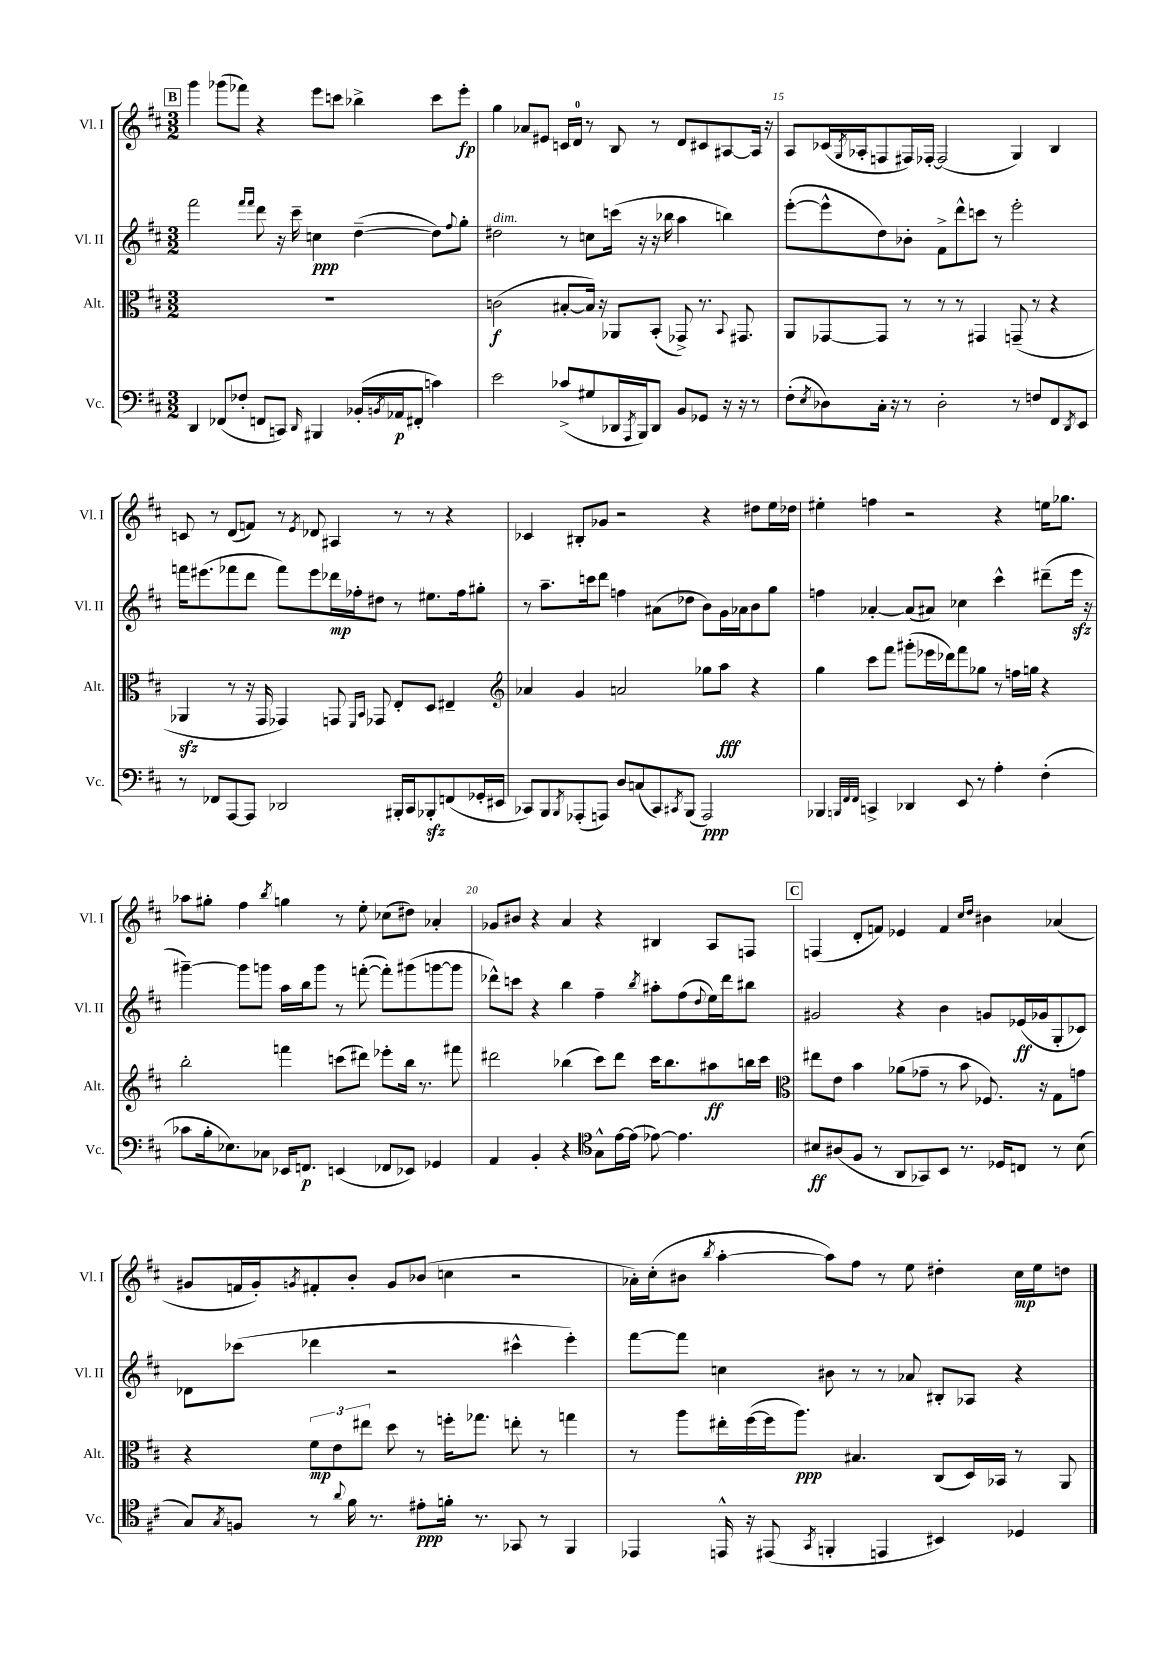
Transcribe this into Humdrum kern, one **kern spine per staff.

**kern	**kern	**kern	**kern
*staff4	*staff3	*staff2	*staff1
*clefF4	*clefC3	*clefG2	*clefG2
*k[f#c#]	*k[f#c#]	*k[f#c#]	*k[f#c#]
*M3/2	*M3/2	*M3/2	*M3/2
4DD	1.r	2fff#	4ggg
(8FF-	.	.	(8ggg-
8F-'	.	.	8fff-)
.	.	16qqfff#	.
.	.	16qqfff#	.
8FF	.	8ddd	4r
8CC)	.	16r	.
.	.	16ccc#~	.
16qqDD	.	.	.
4BBB#	.	4cc	8eee
.	.	.	8ccc
(16BB-'	.	([4dd~	4bb-^
8qBB	.	.	.
16AA-	.	.	.
8FF#'	.	.	.
4c)	.	8dd])	8ccc
.	.	8qqff#	.
.	.	8gg'	8eee'
=	=	=	=
2e	(2c	2dd#	4gg
.	.	.	8a-
.	.	.	8e#
(8c-^	[8B#'	8r	16c
.	.	.	16d
8G#	16B#])	8cc	8r
.	16r	.	.
16DD-	8AA-	(16ccc	8B
8qAAA	.	.	.
16BBB)	.	16r	.
8DD-	(8BB'	16r	8r
.	.	16bb-	.
8BB	8GG-^)	4aa	8d
8GG-	8.r	.	8c#
16r	.	4bb)	[8A#
.	8qqBB	.	.
16r	8.GG#	.	.
8r	.	.	16A#]
.	.	.	16r
=	=	=	=
(8F#'	8AA	([8eee'	8A
8qE	.	.	.
8D-)	[8GG-	8eee^^]	(16c-
.	.	.	8qG
.	.	.	16A-'
16C#'	8GG-]	8dd)	8F
16r	.	.	.
8r	8r	8b-'	16F#)
.	.	.	[16F-'
2D-'	8r	8f#^	(2F-]
.	8r	8ddd^^	.
.	4GG#	8ccc	.
.	.	8r	.
8r	(8GG~	2eee'	4G)
8F	8r	.	.
8FF#	4r	.	4B
8qDD	.	.	.
8EE	.	.	.
=	=	=	=
8r	4AA-	16fff	8c
.	.	(8.eee#	.
8FF-	.	.	8r
[8AAA	8r	8fff-	(8d
8AAA]	16r	8ddd	8f)
.	16GG	.	.
2DD-	4GG-)	8fff-)	8r
.	.	.	8qe
.	.	8eee#	8d-
.	8GG	16ddd-	4A#
.	.	16ff-'	.
.	16qqFF#	.	.
.	16qqBB	.	.
.	8GG-	8dd#	.
16BBB#'	8E'	8r	8r
16CC#	.	.	.
8BBB-'	8D	8.ee#	8r
(8FF	4E#~	.	4r
.	.	16ff-	.
16GG-'	.	8gg#'	.
16EE#	.	.	.
=	=	=	=
*	*clefG2	*	*
8CC-)	4a-	8r	4c-
8BBB	.	8.aa~	.
8qBBB	.	.	.
(8AAA-'	4g	.	8B#'
.	.	16ccc	.
8AAA)	.	8ddd	8g-
8D	2a	4ff	2r
(8C	.	.	.
8CC-)	.	(8a#	.
8qCC#	.	.	.
(8BBB	.	8dd-	.
2AAA)	8gg-	8b)	4r
.	8aa	16g	.
.	.	16a-	.
.	4r	8b	8dd#
.	.	8gg	16ee
.	.	.	16dd-
=	=	=	=
4BBB-	4gg	4ff	4ee#'
32qqBBB	.	.	.
32qqFF#	.	.	.
32qqFF#	.	.	.
4CC^	8ccc#	[4a-'	4ff
.	8fff#	.	.
4DD-	(8ggg#'	(8a-]	2r
.	16eee-	8a#)	.
.	16ddd-)	.	.
8EE	8fff#	4cc-	.
8r	8gg-	.	.
4A'	8r	4ccc#^^	4r
.	16ff	.	.
.	16gg	.	.
(4F#'	4r	(8ddd#~	16ee
.	.	.	8.gg-
.	.	16eee	.
.	.	16r	.
=	=	=	=
8c-	2bb'	[4ggg#~)	8aa-
16B'	.	.	8gg#'
8.E-)	.	.	.
.	.	8ggg#]	4ff#
8C-	.	8ggg	.
.	.	.	8qbb
16EE-	4fff	16aa	4gg
8.FF	.	16bb	.
.	.	8ggg	.
(4EE	(8ccc	8r	8r
.	8ddd#)	([8fff'	8ee'
8FF-	8eee-'	8fff'])	(8cc-
8EE-)	16bb	(8ggg#	8dd#)
.	8.r	.	.
4GG-	.	[8ggg	4a-'
.	8fff#	8ggg]	.
=	=	=	=
4AA	2ddd#	8ddd-^^)	8g-
.	.	8ccc	8b#
4BB'	.	4r	4r
4r	(4bb-	4bb	4a
*clefC4	*	*	*
8G^^	8ccc#)	4ff#~	4r
[16e	8ddd#	.	.
(16e]	.	.	.
.	.	8qbb	.
[8e-)	16ccc#	8aa#'	4B#
.	8.bb-	.	.
4.e-]	.	(8ff#	.
.	.	8qqdd	.
.	8aa#	16ee)	8A
.	.	16ddd-	.
.	16bb	8bb#	8F
.	16ccc#	.	.
=	=	=	=
*	*clefC3	*	*
8B#	8ee#	2g#	(4F
(8A#	8e	.	.
8F#	4b	.	8d'
8r	.	.	8f)
8AA	(8a-	4r	4e-
8GG-)	8g-~	.	.
8BB	8r	4b	4f
8.r	8b	.	.
.	.	.	16qqcc#
.	.	.	16qqdd
.	8.F-)	8g	4b#
16D-	.	.	.
8C	.	(16e-	.
.	16r	16g-	.
8r	8G	8G'	(4a-
(8B#	8g	8c-)	.
=	=	=	=
8G)	4r	8d-	8g#
8qG	.	.	.
8F	.	(8ccc-	16f
.	.	.	16g#')
.	.	.	8qg
8r	12f#	4ddd-	8f#'
.	12e	.	.
8qqa	.	.	.
16f#	.	.	8b'
.	12ee#	.	.
8.r	.	.	.
.	8dd	2r	8g
8e#'	8r	.	(8b-
16f'	16ff'	.	4cc
8.r	8.gg-	.	.
8GG-	8ee'	4ccc#^^	2r
8r	8r	.	.
4FF#	4gg	4eee')	.
=	=	=	=
4EE-	8r	[8fff#	16a-')
.	.	.	(16cc#'
.	8aa	8fff#]	8b#
.	.	.	8qbb
16EE^^	16ee#'	4cc	[4aa'
16r	([16ff#	.	.
(8EE#	16ff#]	.	.
.	8.aa)	.	.
8qGG	.	.	.
4FF'	.	8b#	8aa])
.	4.B#	8r	8ff#
4EE	.	8r	8r
.	.	8a-	8ee
4BB#)	(8C#	8B#'	4dd#'
.	16D)	8A-	.
.	16BB-	.	.
4D-	8r	4r	16cc#
.	.	.	16ee
.	8AA	.	8dd
==	==	==	==
*-	*-	*-	*-
